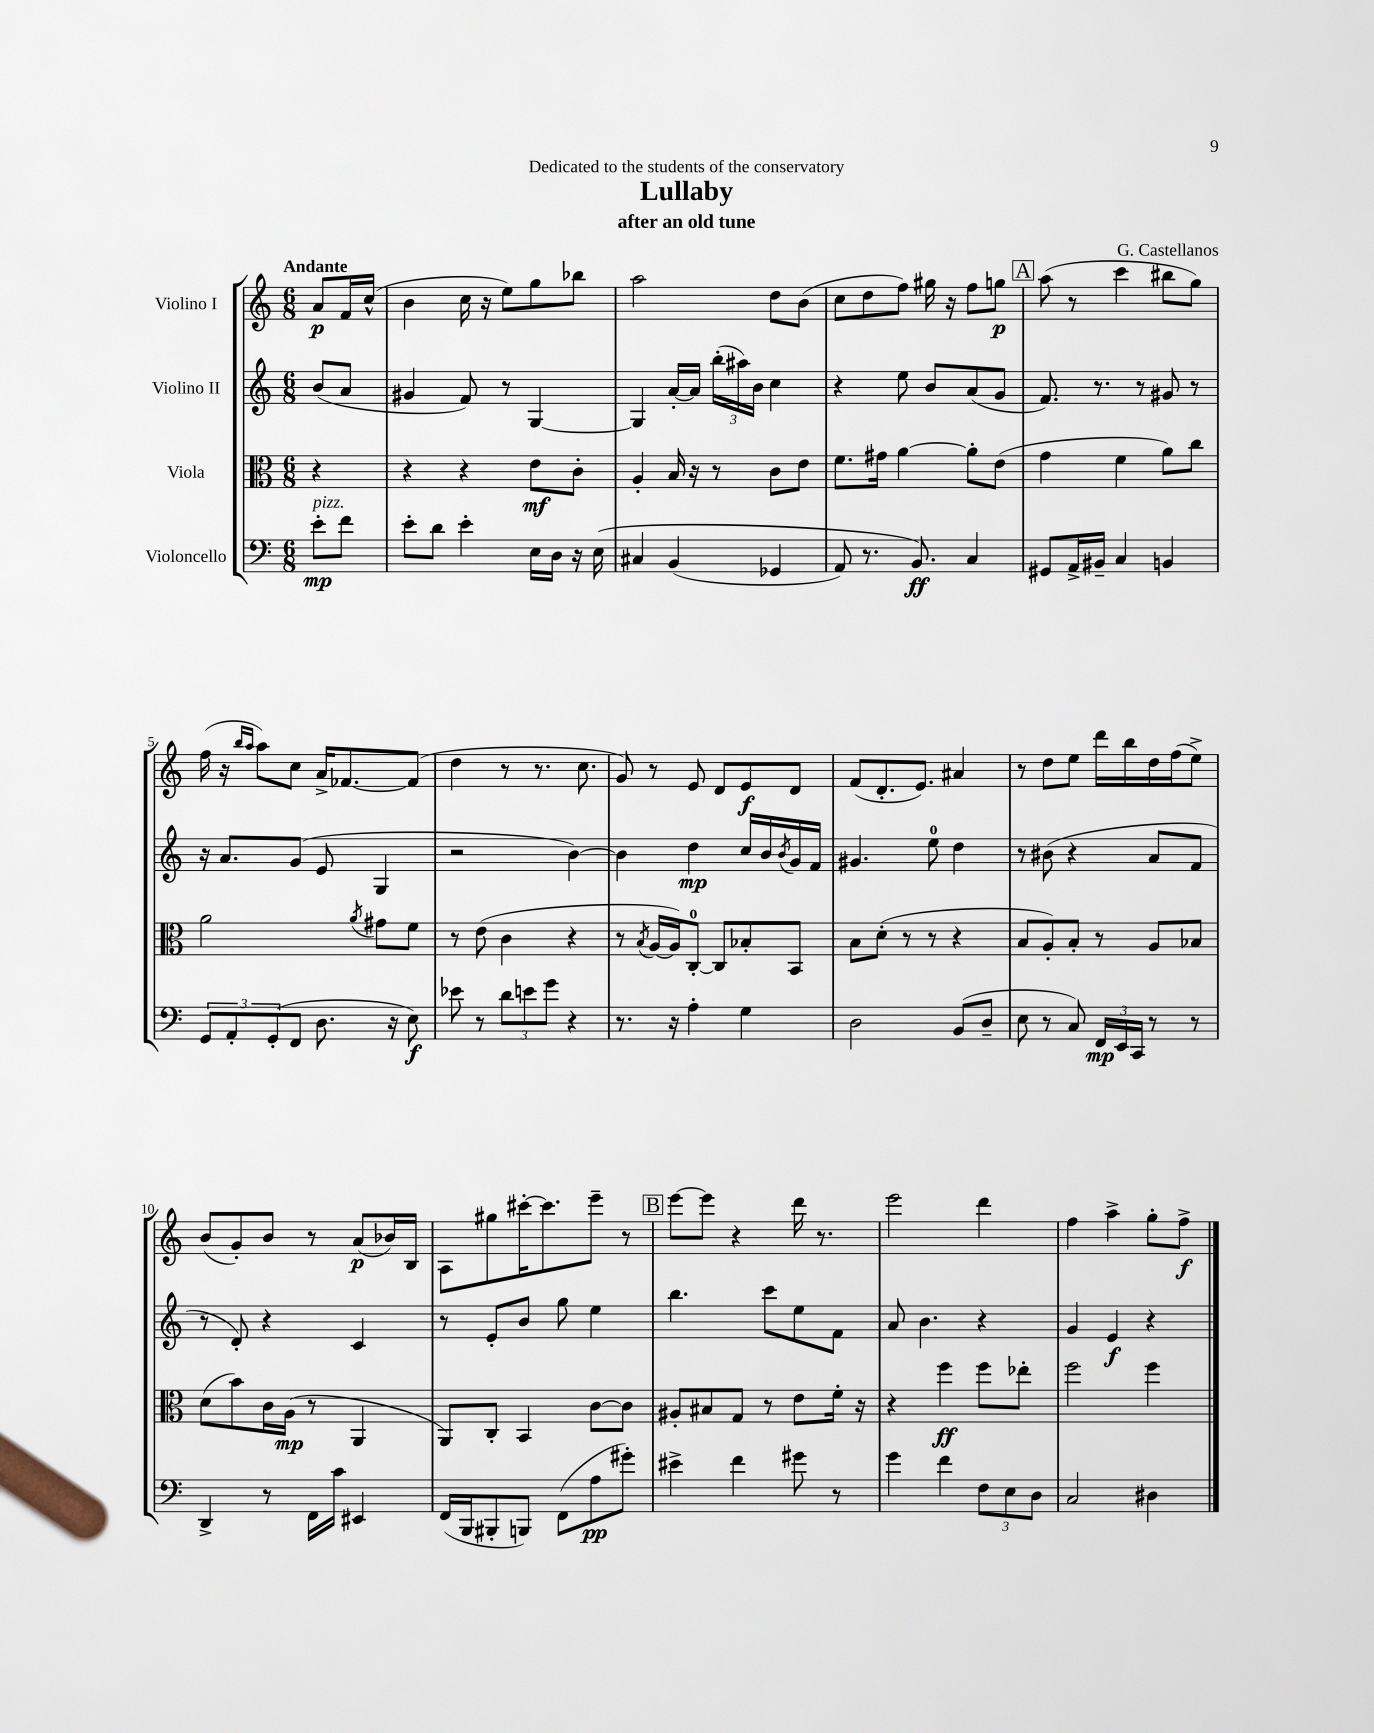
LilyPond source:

\header { title = "Lullaby" composer = "G. Castellanos" subtitle = "after an old tune" dedication = "Dedicated to the students of the conservatory" }
<<
\new StaffGroup <<
\new Staff = "s0" \with { instrumentName = "Violino I" } {
    \clef treble \key c \major \numericTimeSignature \time 6/8 \partial 4 \tempo "Andante"
    a'8\p f'16 c''16-^( |
    b'4 c''16 r16 e''8) g''8 bes''8 |
    a''2 d''8 b'8( |
    c''8 d''8 f''8) gis''16 r16 f''8 g''8\p |
    \mark \markup { \box "A" } a''8( r8 c'''4 bis''8 g''8) |
    f''16( r16 \grace { b''16 a''16 } a''8) c''8 a'16-> fes'8.~ fes'8( |
    d''4 r8 r8. c''8. |
    g'8) r8 e'8 d'8 e'8\f d'8 |
    f'8( d'8.-. e'8.) ais'4 |
    r8 d''8 e''8 d'''16 b''16 d''16 f''16( e''8->) |
    b'8( g'8-.) b'8 r8 a'8\p( bes'16) b16 |
    a8 gis''8 cis'''16~-. cis'''8. e'''8-- r8 |
    \mark \markup { \box "B" } e'''8~ e'''8 r4 d'''16 r8. |
    e'''2 d'''4 |
    f''4 a''4-> g''8-. f''8->\f \bar "|." |
}
\new Staff = "s1" \with { instrumentName = "Violino II" } {
    \clef treble \key c \major \numericTimeSignature \time 6/8 \partial 4
    b'8( a'8 |
    gis'4 f'8) r8 g4~ |
    g4 a'16~-. a'16 \tuplet 3/2 { b''16-.( ais''16) b'16 } c''4 |
    r4 e''8 b'8 a'8( g'8 |
    \mark \markup { \box "A" } f'8.) r8. r8 gis'8 r8 |
    r16 a'8. g'8( e'8 g4 |
    r2 b'4~) |
    b'4 d''4\mp c''16 b'16 \acciaccatura { b'8 } g'16 f'16 |
    gis'4. e''8-0 d''4 |
    r8 bis'8( r4 a'8 f'8 |
    r8 d'8-.) r4 c'4 |
    r8 e'8-. b'8 g''8 e''4 |
    \mark \markup { \box "B" } b''4. c'''8 e''8 f'8 |
    a'8 b'4. r4 |
    g'4 e'4\f r4 \bar "|." |
}
\new Staff = "s2" \with { instrumentName = "Viola" } {
    \clef alto \key c \major \numericTimeSignature \time 6/8 \partial 4
    r4 |
    r4 r4 e'8\mf c'8-. |
    a4-. b16 r16 r8 c'8 e'8 |
    f'8. gis'16 a'4~ a'8-. e'8( |
    \mark \markup { \box "A" } g'4 f'4 a'8) c''8 |
    a'2 \acciaccatura { a'8 } gis'8 f'8 |
    r8 e'8( c'4 r4 |
    r8 \acciaccatura { b8 } a16~ a16) c8-0~-. c8 bes8-. b,8 |
    b8 d'8-.( r8 r8 r4 |
    b8 a8-.) b8-. r8 a8 bes8 |
    d'8( b'8) c'16 a16\mp( r8 a,4 |
    a,8) c8-. b,4 c'8~ c'8 |
    \mark \markup { \box "B" } ais8-. bis8 g8 r8 e'8 f'16-. r16 |
    r4 f''4\ff f''8 ees''8-. |
    f''2 f''4 \bar "|." |
}
\new Staff = "s3" \with { instrumentName = "Violoncello" } {
    \clef bass \key c \major \numericTimeSignature \time 6/8 \partial 4
    e'8-.\mp^\markup { \italic "pizz." } f'8 |
    e'8-. d'8 e'4-. e16 d16 r16 e16\( |
    cis4 b,4( ges,4 |
    a,8) r8. b,8.\ff\) c4 |
    \mark \markup { \box "A" } gis,8 a,16-> bis,16-- c4 b,4 |
    \tuplet 3/2 { g,8 a,8-. g,8-.( } f,8 d8. r16 e8\f) |
    ees'8 r8 \tuplet 3/2 { d'8 e'8 g'8 } r4 |
    r8. r16 a4-. g4 |
    d2 b,8( d8-- |
    e8 r8 c8) \tuplet 3/2 { f,16\mp e,16 c,16 } r8 r8 |
    d,4-> r8 f,16 c'16 eis,4 |
    f,16( b,,16 bis,,8-. b,,8) f,8( a8\pp gis'8-.) |
    \mark \markup { \box "B" } eis'4-> f'4 gis'8 r8 |
    g'4 f'4 \tuplet 3/2 { f8 e8 d8 } |
    c2 dis4 \bar "|." |
}
>>
>>
